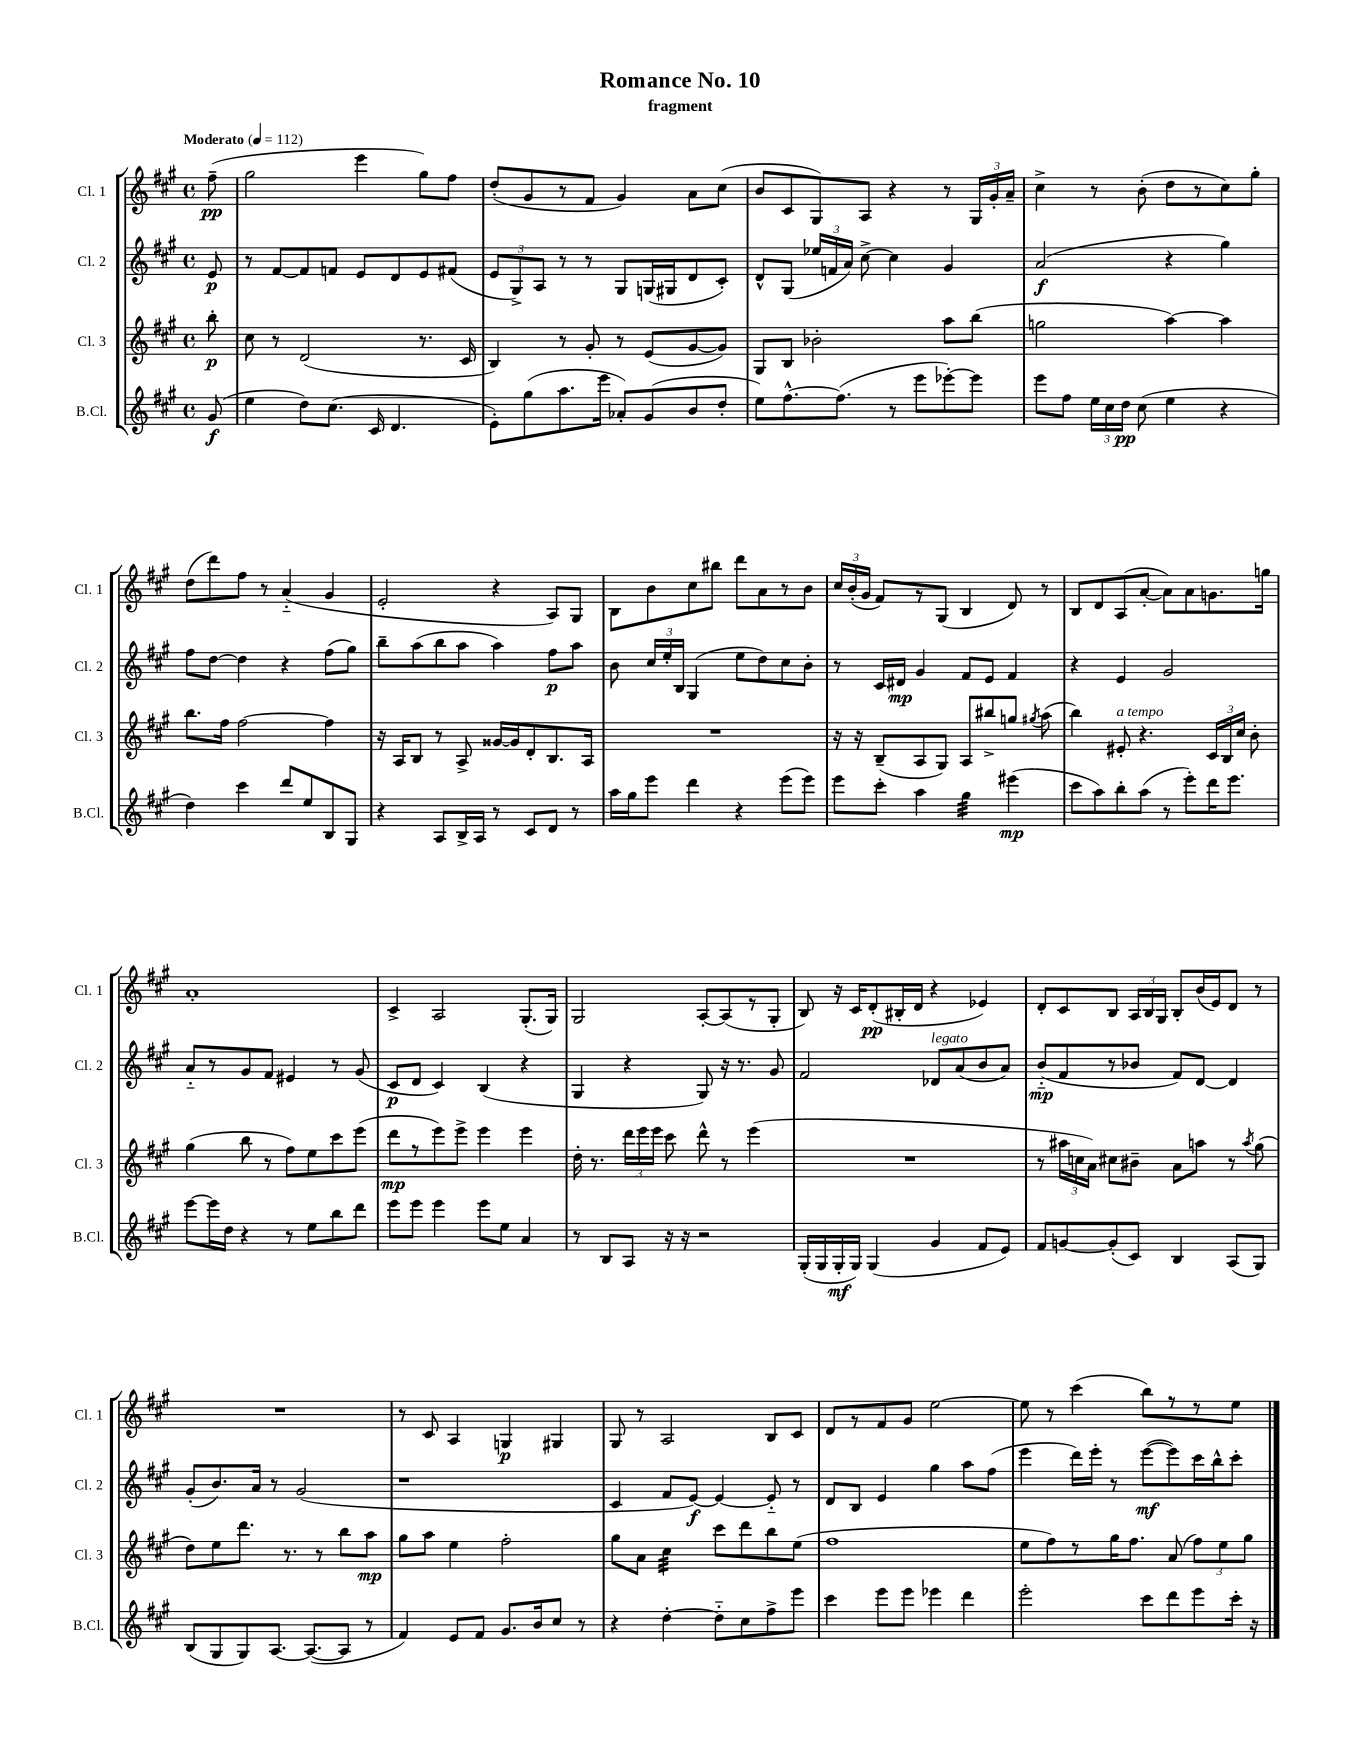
\header { title = "Romance No. 10" subtitle = "fragment" }
<<
\new StaffGroup <<
\new Staff = "s0" \with { instrumentName = "Cl. 1" shortInstrumentName = "Cl. 1" } {
    \clef treble \key a \major \defaultTimeSignature \time 4/4 \partial 8 \tempo "Moderato" 4 = 112
    \autoBeamOff fis''8--\pp( |
    gis''2 e'''4 gis''8[) fis''8] |
    d''8[-.( gis'8 r8 fis'8] gis'4) a'8[ cis''8]( |
    b'8[ cis'8 gis8) a8] r4 r8 \tuplet 3/2 { gis16[ gis'16-. a'16]-- } |
    cis''4-> r8 b'8-.( d''8[ r8 cis''8) gis''8]-. |
    d''8[( d'''8) fis''8] r8 a'4-_( gis'4 |
    e'2-. r4 a8[) gis8] |
    b8[ b'8 cis''8 bis''8] d'''8[ a'8 r8 b'8] |
    \tuplet 3/2 { cis''16[ b'16-.( gis'16] } fis'8[) r8 gis8]( b4 d'8) r8 |
    b8[ d'8 a8( a'8]~-. a'8[) a'8 g'8. g''16] |
    a'1-. |
    cis'4-> a2 gis8.[-.( gis16]) |
    gis2 a8[~-. a8( r8 gis8]-. |
    b8) r16 cis'16[ d'8-.\pp( bis16-. d'16] r4 ees'4) |
    d'8[-. cis'8 b8] \tuplet 3/2 { a16[ b16 gis16] } b8[-. b'16( e'16) d'8] r8 |
    R1 |
    r8 cis'8 a4 g4\p gis4 |
    gis8 r8 a2 b8[ cis'8] |
    d'8[ r8 fis'8 gis'8] e''2~ |
    e''8 r8 cis'''4( b''8[) r8 r8 e''8] \bar "|." |
}
\new Staff = "s1" \with { instrumentName = "Cl. 2" shortInstrumentName = "Cl. 2" } {
    \clef treble \key a \major \defaultTimeSignature \time 4/4 \partial 8
    \autoBeamOff e'8\p |
    r8 fis'8[~ fis'8 f'8] e'8[ d'8 e'8 fis'8]( |
    \tuplet 3/2 { e'8[ gis8->) a8] } r8 r8 gis8[ g16( gis16 d'8 cis'8]-.) |
    d'8[-^ gis8]( \tuplet 3/2 { ees''16[ f'16 a'16]) } cis''8~-> cis''4 gis'4 |
    a'2\f( r4 gis''4) |
    fis''8[ d''8]~ d''4 r4 fis''8[( gis''8]) |
    b''8[-- a''8( b''8 a''8] a''4) fis''8[\p a''8] |
    b'8 \tuplet 3/2 { cis''16[ e''16-. b16] } gis4( e''8[ d''8) cis''8 b'8]-. |
    r8 cis'16[ dis'16]\mp gis'4 fis'8[ e'8] fis'4 |
    r4 e'4 gis'2 |
    a'8[-_ r8 gis'8 fis'8] eis'4 r8 gis'8( |
    cis'8[\p d'8] cis'4) b4( r4 |
    gis4 r4 gis8) r16 r8. gis'8 |
    fis'2 des'8[^\markup { \italic "legato" } a'8( b'8 a'8]) |
    b'8[-_\mp( fis'8 r8 bes'8] fis'8[) d'8]~ d'4 |
    gis'8[-.( b'8.) a'16] r8 gis'2( |
    r1 |
    cis'4 fis'8[ e'8]~\f) e'4~ e'8-_ r8 |
    d'8[ b8] e'4 gis''4 a''8[ fis''8]( |
    e'''4 d'''16[) e'''16]-. r8 e'''8[~\mf( e'''8) cis'''16 b''16-^ cis'''8]-. \bar "|." |
}
\new Staff = "s2" \with { instrumentName = "Cl. 3" shortInstrumentName = "Cl. 3" } {
    \clef treble \key a \major \defaultTimeSignature \time 4/4 \partial 8
    \autoBeamOff b''8-.\p |
    cis''8 r8 d'2( r8. cis'16 |
    b4) r8 gis'8-. r8 e'8[( gis'8~ gis'8]) |
    gis8[ b8] bes'2-. a''8[ b''8]( |
    g''2 a''4~) a''4 |
    b''8.[ fis''16] fis''2~ fis''4 |
    r16 a16[ b8] r8 a8-> gisis'16[~ gisis'16 d'8-. b8. a16] |
    R1 |
    r16 r16 b8[--( a8 gis8]) a8[ bis''8-> g''8] \acciaccatura { gis''8 } a''8( |
    b''4) eis'8-.^\markup { \italic "a tempo" } r4. \tuplet 3/2 { cis'16[ b16 cis''16] } b'8-. |
    gis''4( b''8 r8 fis''8[) e''8 cis'''8 e'''8]( |
    d'''8[\mp r8 e'''8) e'''8]-> e'''4 e'''4 |
    d''16-. r8. \tuplet 3/2 { d'''16[ e'''16 e'''16] } cis'''8 d'''8-^ r8 e'''4( |
    R1 |
    r8 \tuplet 3/2 { ais''16[ c''16 a'16]) } cis''8[ bis'8]-- a'8[ a''8] r8 \acciaccatura { a''8 } gis''8( |
    d''8[) e''8 d'''8.] r8. r8 b''8[ a''8]\mp |
    gis''8[ a''8] e''4 fis''2-. |
    gis''8[ a'8] cis''4:32 cis'''8[ d'''8 b''8 e''8]( |
    fis''1 |
    e''8[ fis''8) r8 gis''16 fis''8.] a'8( \tuplet 3/2 { fis''8[) e''8 gis''8] } \bar "|." |
}
\new Staff = "s3" \with { instrumentName = "B.Cl." shortInstrumentName = "B.Cl." } {
    \clef treble \key a \major \defaultTimeSignature \time 4/4 \partial 8
    \autoBeamOff gis'8\f( |
    e''4 d''8[) cis''8.]( cis'16 d'4. |
    e'8[-.) gis''8( a''8. e'''16] aes'8[-.) gis'8( b'8 d''8]-. |
    e''8[) fis''8.~-^ fis''8.]( r8 e'''8[ ees'''8~-.) ees'''8] |
    e'''8[ fis''8] \tuplet 3/2 { e''16[ cis''16 d''16]\pp } cis''8( e''4 r4 |
    d''4) cis'''4 d'''8[ e''8 b8 gis8] |
    r4 a8[ b16-> a16] r8 cis'8[ d'8] r8 |
    a''16[ gis''16 e'''8] d'''4 r4 e'''8[( e'''8]) |
    e'''8[ cis'''8]-. a''4 gis''4:32 eis'''4\mp( |
    cis'''8[ a''8) b''8-. a''8]( r8 e'''8[-.) d'''16 e'''8.] |
    e'''8[~ e'''16 d''16] r4 r8 e''8[ b''8 d'''8] |
    e'''8[ e'''8] e'''4 e'''8[ e''8] a'4 |
    r8 b8[ a8] r16 r16 r2 |
    gis16[-.( gis16 gis16-.\mf gis16]) gis4( gis'4 fis'8[ e'8]) |
    fis'8[ g'8~ g'8-.( cis'8]) b4 a8[( gis8]) |
    b8[( gis8 gis8) a8.]~ a8.[~( a8] r8 |
    fis'4) e'8[ fis'8] gis'8.[ b'16 cis''8] r8 |
    r4 d''4~-. d''8[-_ cis''8 fis''8-> e'''8] |
    cis'''4 e'''8[ e'''8] ees'''4 d'''4 |
    e'''2-. cis'''8[ d'''8 e'''8 cis'''16]-. r16 \bar "|." |
}
>>
>>
\layout { \context { \Score \remove "Bar_number_engraver" } }
